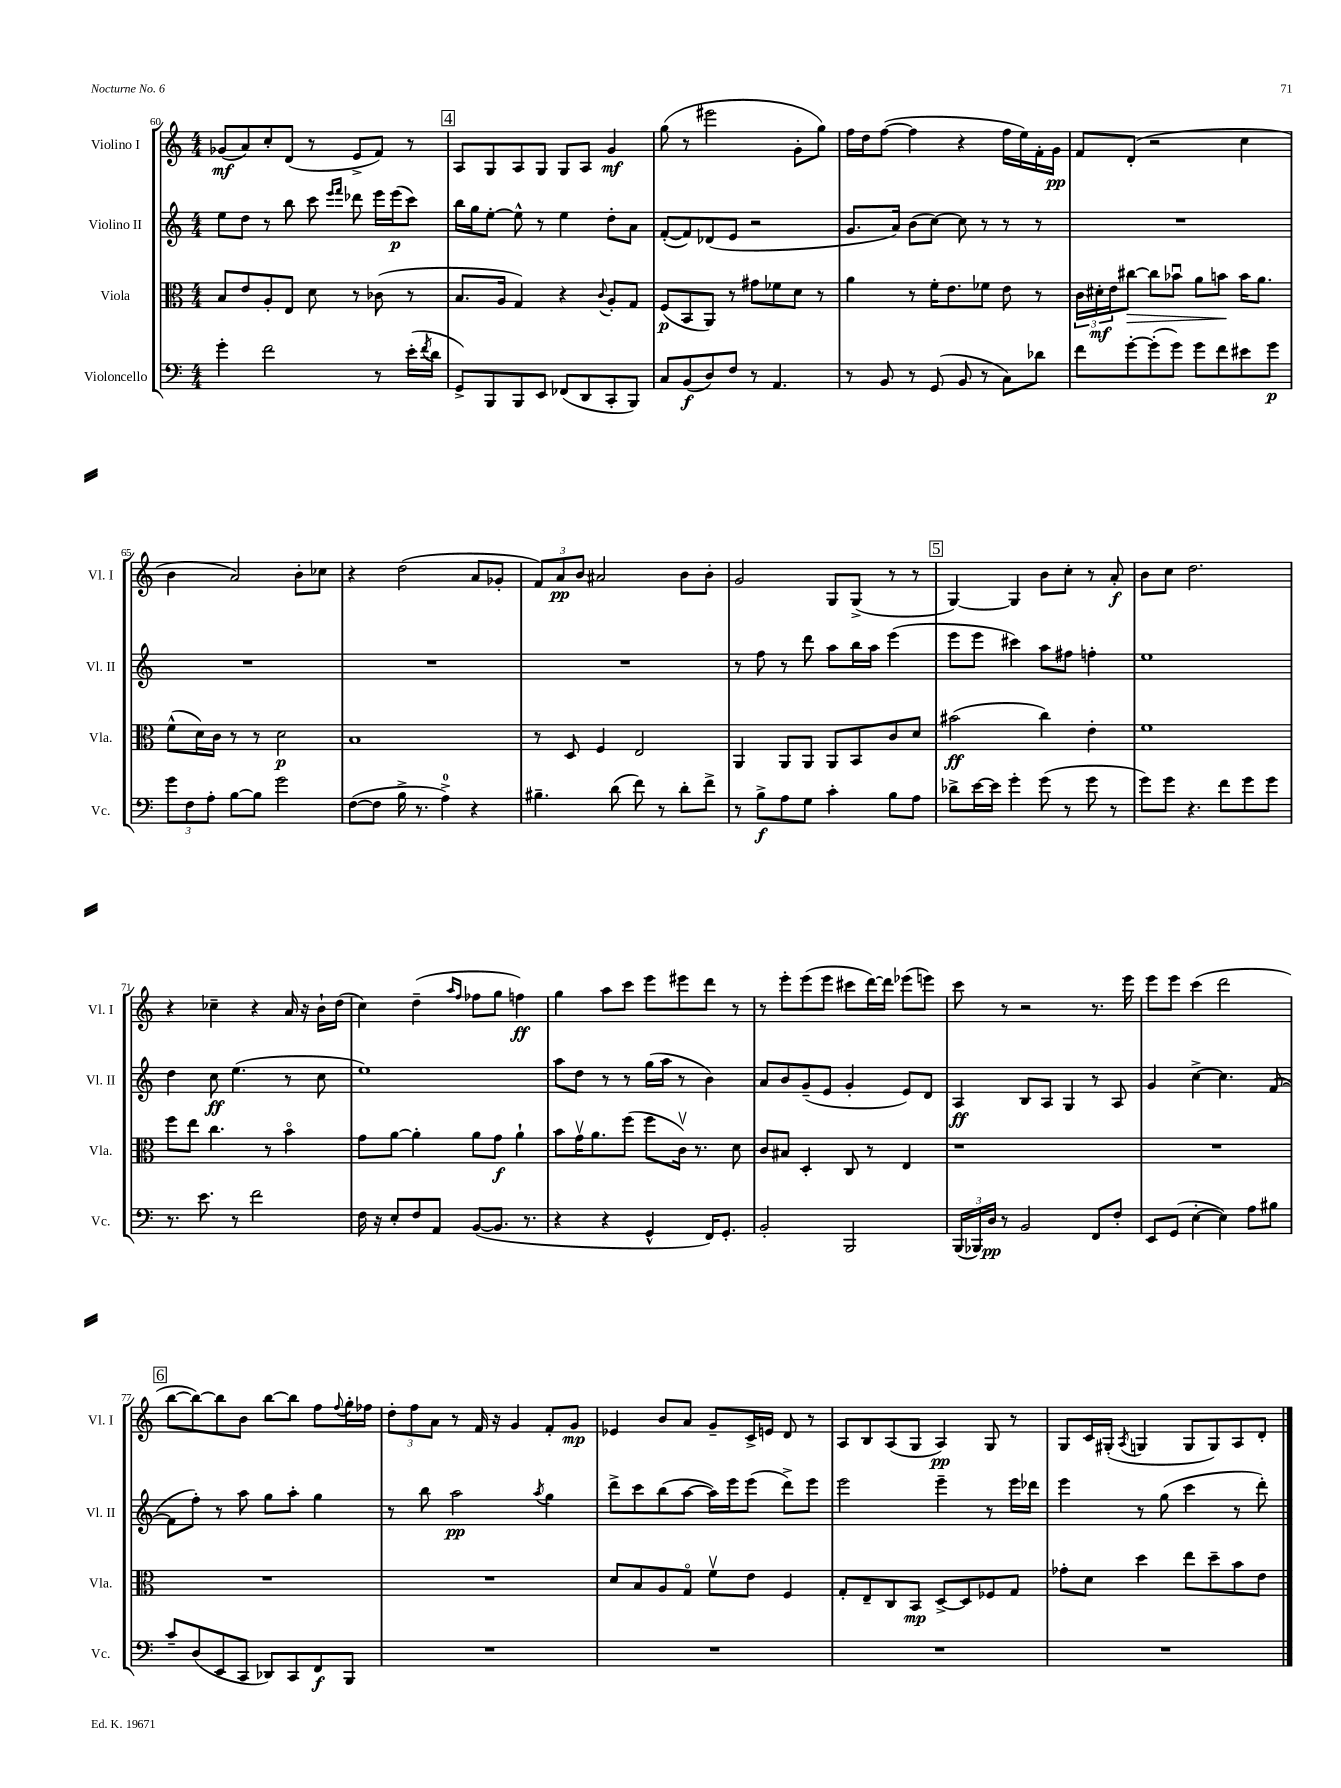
<<
\new StaffGroup <<
\new Staff = "s0" \with { instrumentName = "Violino I" shortInstrumentName = "Vl. I" } {
    \clef treble \key c \major \numericTimeSignature \time 4/4
    ges'8\mf( a'8) c''8-. d'8( r8 e'8-> f'8) r8 |
    \mark \markup { \box "4" } a8 g8 a8 g8 g8 a8 g'4\mf |
    g''8( r8 eis'''2 g'8-. g''8) |
    f''16 d''16 f''8~( f''4 r4 f''16 e''16) f'16-. g'16\pp |
    f'8 d'8-.( r2 c''4 |
    b'4 a'2) b'8-. ces''8 |
    r4 d''2( a'8 ges'8-. |
    \tuplet 3/2 { f'8) a'8\pp b'8 } ais'2 b'8 b'8-. |
    g'2 g8 g8->( r8 r8 |
    \mark \markup { \box "5" } g4~) g4 b'8 c''8-. r8 a'8-.\f |
    b'8 c''8 d''2. |
    r4 ces''4-- r4 a'16 r16 b'16-! d''16( |
    c''4) d''4--( \grace { a''16 f''16 } fes''8 g''8 f''4\ff) |
    g''4 a''8 c'''8 e'''8 eis'''8 d'''8 r8 |
    r8 e'''8-. e'''8( e'''8 cis'''8 d'''16~) d'''16 ees'''8( e'''8) |
    c'''8 r8 r2 r8. e'''16 |
    e'''8 e'''8 c'''4( d'''2 |
    \mark \markup { \box "6" } b''8~ b''8~) b''8 b'8 b''8~ b''8 f''8 \appoggiatura { f''8 } g''16-. fes''16 |
    \tuplet 3/2 { d''8-. f''8 a'8 } r8 f'16 r16 g'4 f'8-. g'8\mp |
    ees'4 b'8 a'8 g'8-- c'16-> e'16 d'8 r8 |
    a8 b8 a8( g8 a4\pp) g8 r8 |
    g8 c'16 gis16-.( \acciaccatura { a8 } g4 g8 g8) a8 d'8-. \bar "|." |
}
\new Staff = "s1" \with { instrumentName = "Violino II" shortInstrumentName = "Vl. II" } {
    \clef treble \key c \major \numericTimeSignature \time 4/4
    e''8 d''8 r8 b''8 c'''8 \grace { e'''16 f'''16 } des'''8 e'''16 e'''16\p( c'''8) |
    \mark \markup { \box "4" } b''16 g''16 e''8~-. e''8-^ r8 e''4 d''8-. a'8 |
    f'8~-.( f'8) des'8( e'8 r2 |
    g'8. a'16) b'8( c''8~) c''8 r8 r8 r8 |
    R1 |
    R1 |
    R1 |
    R1 |
    r8 f''8 r8 d'''8 a''8 b''16 a''16 e'''4( |
    \mark \markup { \box "5" } e'''8 e'''8 cis'''4) a''8 fis''8 f''4-. |
    e''1 |
    d''4 c''8\ff e''4.( r8 c''8 |
    e''1) |
    a''8 d''8 r8 r8 g''16( a''16 r8 b'4) |
    a'8 b'8 g'8--( e'8 g'4-. e'8) d'8 |
    a4\ff b8 a8 g4 r8 a8 |
    g'4 c''4~-> c''4. f'8~( |
    \mark \markup { \box "6" } f'8 f''8-.) r8 a''8 g''8 a''8-. g''4 |
    r8 b''8 a''2\pp \acciaccatura { a''8 } g''4 |
    d'''8-> c'''8 b''8( a''8~ a''16) e'''16 e'''8( d'''8->) e'''8 |
    e'''2 e'''4-- r8 e'''16 des'''16 |
    e'''4 r8 g''8( c'''4 r8 d'''8-.) \bar "|." |
}
\new Staff = "s2" \with { instrumentName = "Viola" shortInstrumentName = "Vla." } {
    \clef alto \key c \major \numericTimeSignature \time 4/4
    b8 e'8 a8-. e8 d'8 r8 ces'8( r8 |
    \mark \markup { \box "4" } b8. a16 g4) r4 \appoggiatura { c'8 } a8-. g8 |
    f8\p( b,8 a,8) r8 gis'8 fes'8 d'8 r8 |
    a'4 r8 f'16-. e'8. fes'8 e'8 r8 |
    \tuplet 3/2 { c'16 dis'16-.\mf e'16 } cis''8~\> cis''8 bes'8\downbow a'8 b'8\! b'16 a'8. |
    f'8-^( d'16) c'16 r8 r8 d'2\p |
    b1 |
    r8 d8 f4 e2 |
    a,4 a,8 a,8 a,8 b,8 c'8 d'8 |
    \mark \markup { \box "5" } bis'2\ff( c''4) e'4-. |
    f'1 |
    f''8 e''8 c''4. r8 b'4\flageolet |
    g'8 a'8~ a'4-. a'8 g'8\f a'4-! |
    b'8 g'16\upbow a'8. f''8( f''8 c'16\upbow) r8. d'8 |
    c'8 bis8 d4-. c8 r8 e4 |
    r1 |
    R1 |
    \mark \markup { \box "6" } R1 |
    R1 |
    d'8 b8 a8 g8\flageolet f'8\upbow e'8 f4 |
    g8-. e8-- c8 b,8\mp d8~-> d8 fes8 g8 |
    ges'8-. d'8 d''4 e''8 d''8-- b'8 e'8 \bar "|." |
}
\new Staff = "s3" \with { instrumentName = "Violoncello" shortInstrumentName = "Vc." } {
    \clef bass \key c \major \numericTimeSignature \time 4/4
    g'4-. f'2 r8 e'16-.( \acciaccatura { f'8 } d'16 |
    \mark \markup { \box "4" } g,8->) b,,8 b,,8 e,8 fes,8( d,8 c,8-. b,,8) |
    c8 b,8\f( d8) f8 r8 a,4. |
    r8 b,8 r8 g,8( b,8 r8 c8) des'8 |
    f'8 g'8~-. g'8-.( g'8) g'8 f'8 eis'8 g'8\p |
    \tuplet 3/2 { g'8 f8 a8-. } b8~ b8 g'2 |
    f8~( f8 b16-> r8. a4-0->) r4 |
    bis4.-- d'8( f'8) r8 d'8-. f'8-> |
    r8 b8->\f a8 g8 c'4-. b8 a8 |
    \mark \markup { \box "5" } des'8-> e'16~ e'16 g'4-. g'8( r8 g'8 r8 |
    g'8) g'8 r4. f'8 g'8 g'8 |
    r8. e'8. r8 f'2 |
    f16 r16 e8-. f8 a,8 b,8~( b,8. r8. |
    r4 r4 g,4-^ f,16) g,8.-. |
    b,2-. b,,2 |
    \tuplet 3/2 { b,,16( bes,,16) d16\pp } r8 b,2 f,8 f8-. |
    e,8 g,8( e4~-. e4) a8 bis8 |
    \mark \markup { \box "6" } c'8-- d8( e,8 c,8 des,8) c,8 f,8\f b,,8 |
    R1 |
    R1 |
    R1 |
    R1 \bar "|." |
}
>>
>>
\layout { \context { \Score currentBarNumber = #60 } }
